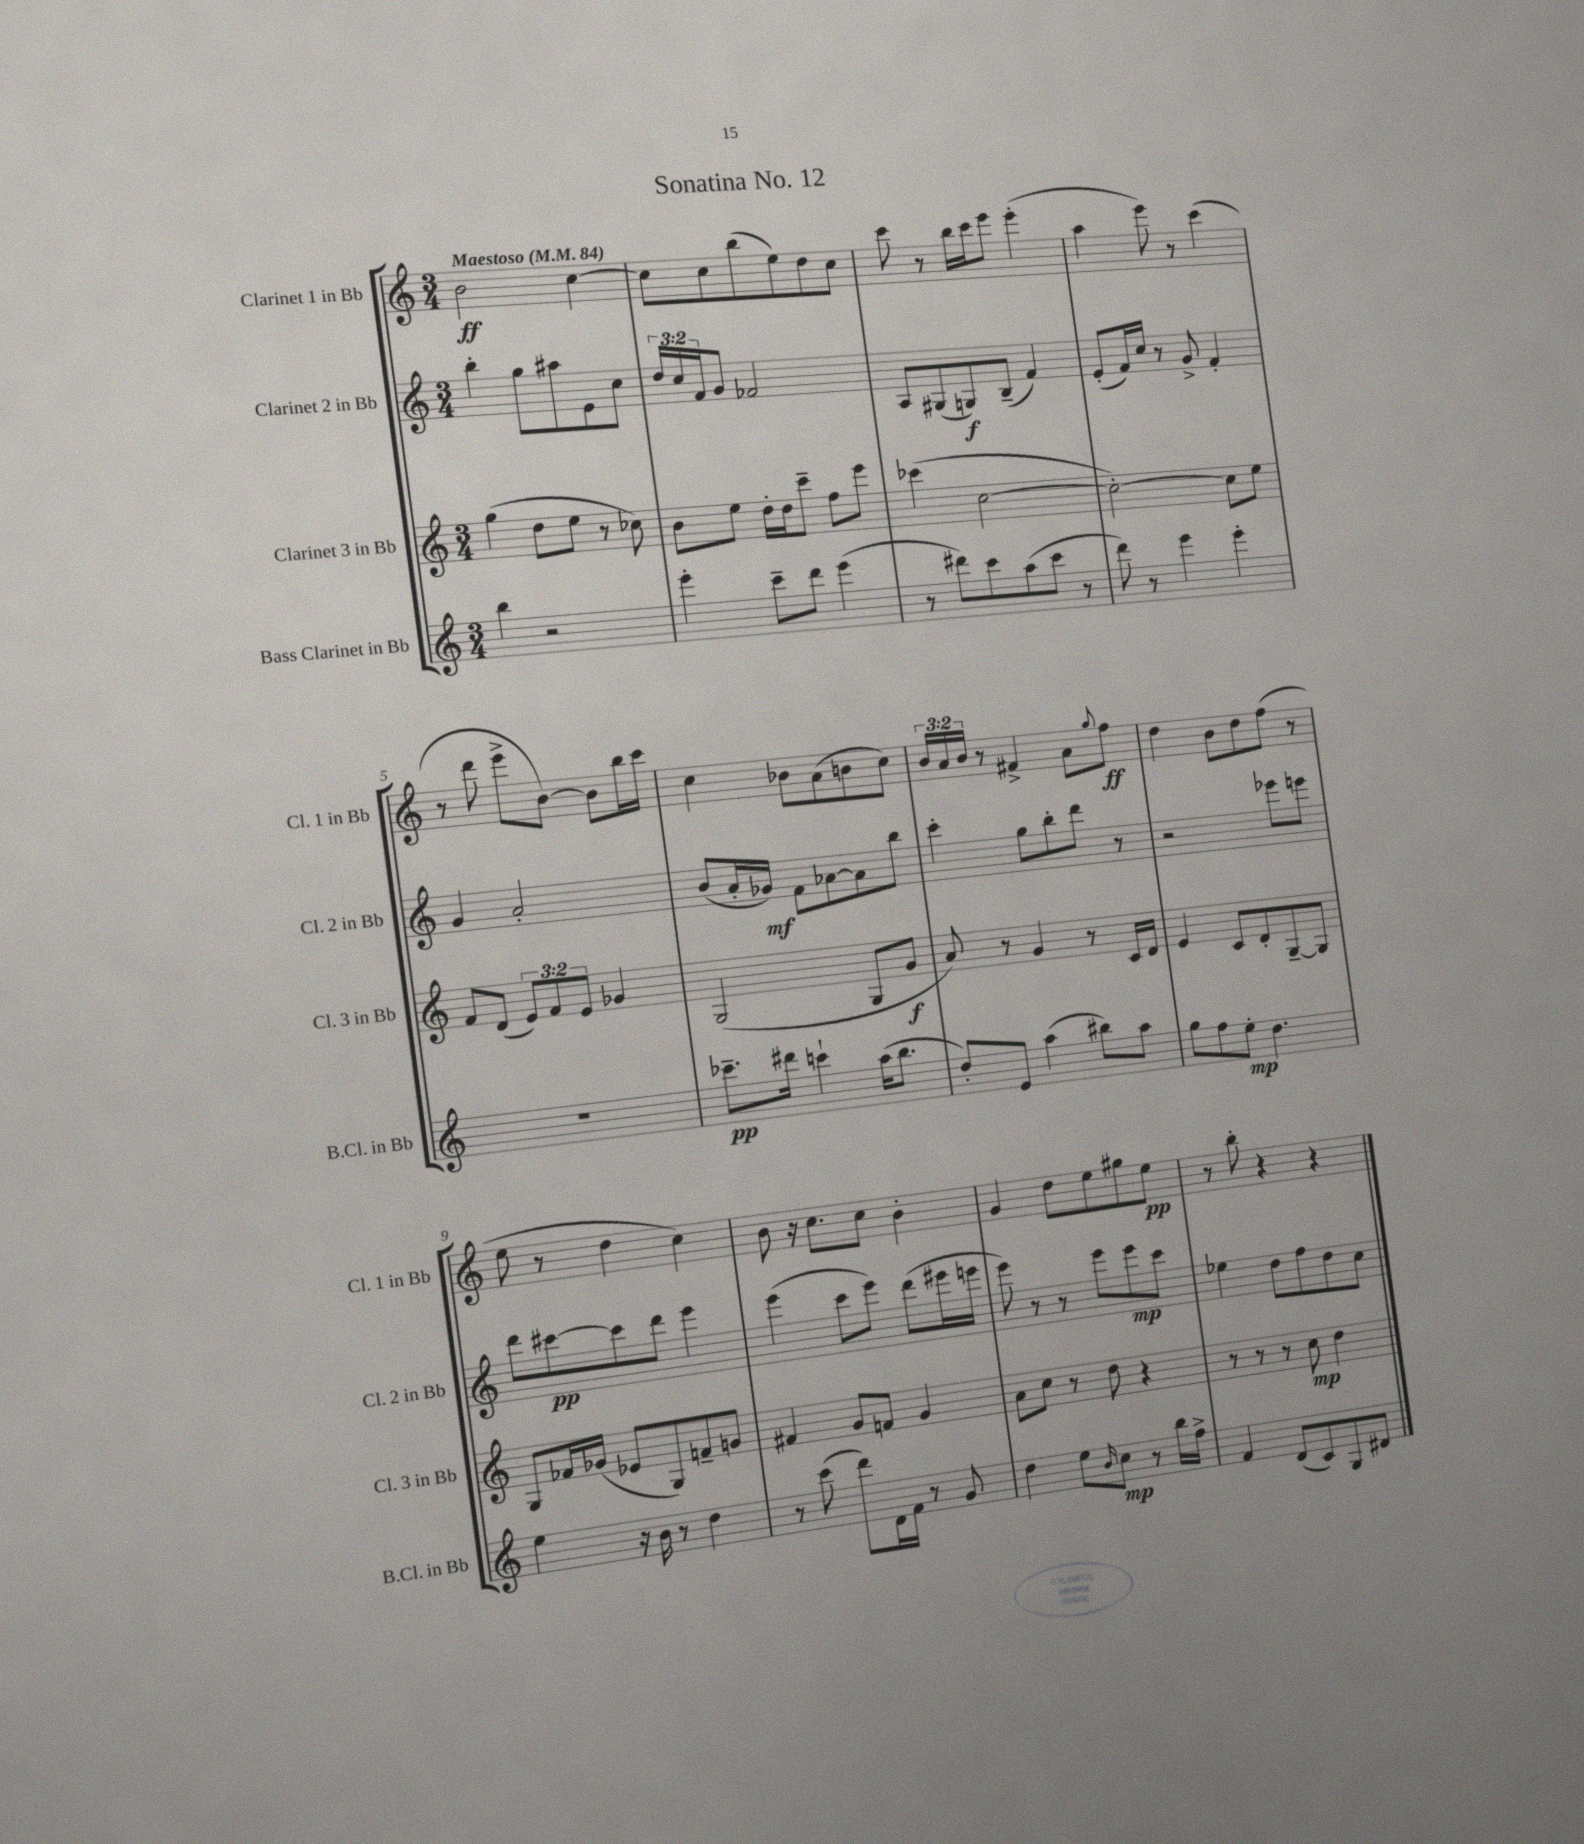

**kern	**dynam	**kern	**dynam	**kern	**dynam	**kern	**dynam
*part4	*part4	*part3	*part3	*part2	*part2	*part1	*part1
*staff4	*staff4	*staff3	*staff3	*staff2	*staff2	*staff1	*staff1
*I"Bass Clarinet in Bb	*	*I"Clarinet 3 in Bb	*	*I"Clarinet 2 in Bb	*	*I"Clarinet 1 in Bb	*
*I'B.Cl. in Bb	*	*I'Cl. 3 in Bb	*	*I'Cl. 2 in Bb	*	*I'Cl. 1 in Bb	*
*clefG2	*	*clefG2	*	*clefG2	*	*clefG2	*
*k[]	*	*k[]	*	*k[]	*	*k[]	*
*M3/4	*	*M3/4	*	*M3/4	*	*M3/4	*
*MM84	*	*MM84	*	*MM84	*	*MM84	*
=1	=1	=1	=1	=1	=1	=1	=1
!	!	!	!	!	!	!LO:TX:a:B:t=Maestoso	!
4bb\	.	(4gg\	.	4bb'\	.	2b\	ff
2r	.	8dd\L	.	8gg\L	.	.	.
.	.	8ee\J	.	8aa#X\	.	.	.
.	.	8r	.	8e\	.	[4cc\	.
.	.	8cc-X\)	.	8cc\J	.	.	.
=2	=2	=2	=2	=2	=2	=2	=2
4eee'\	.	8b\L	.	24dd/LL	.	8cc\L]	.
.	.	.	.	24cc/	.	.	.
.	.	.	.	24f/J	.	.	.
.	.	8ee\J	.	8g/J	.	8cc\	.
8ccc~\L	.	16dd'\LL	.	2f-X/	.	(8bb\	.
.	.	16dd\J	.	.	.	.	.
8ddd\J	.	8ccc~\J	.	.	.	8ee\)	.
(4eee\	.	8ff\L	.	.	.	8dd\	.
.	.	8eee\J	.	.	.	8cc\J	.
=3	=3	=3	=3	=3	=3	=3	=3
8r	.	(4ccc-X\	.	8A/L	.	8ccc\	.
8ddd#X\L)	.	.	.	(8G#X/	.	8r	.
8ccc\	.	[2cc\	.	8Gn/)	f	16bb\LL	.
.	.	.	.	.	.	16ccc\J	.
(8aa\	.	.	.	(8B~/J	.	8eee\J	.
8ccc\J	.	.	.	4f/)	.	(4eee'\	.
8r	.	.	.	.	.	.	.
=4	=4	=4	=4	=4	=4	=4	=4
8ddd\)	.	2cc'\_)	.	(8e'/L	.	4aa\	.
8r	.	.	.	16f/L)	.	.	.
.	.	.	.	16cc/JJ	.	.	.
4eee\	.	.	.	8r	.	8eee\)	.
.	.	.	.	8g^/	.	8r	.
4eee'\	.	8cc\L]	.	4f'/	.	(4ccc\	.
.	.	8ee\J	.	.	.	.	.
!!LO:LB:g=z
=5	=5	=5	=5	=5	=5	=5	=5
2.r	.	8f/L	.	4g/	.	8r	.
.	.	(8d/J	.	.	.	8ddd\	.
.	.	12e/L)	.	2a'/	.	8eee^\L	.
.	.	12f/	.	.	.	.	.
.	.	.	.	.	.	[8b\J)	.
.	.	12e/J	.	.	.	.	.
.	.	4g-X/	.	.	.	8b\L]	.
.	.	.	.	.	.	16bb\L	.
.	.	.	.	.	.	16ccc\JJ	.
=6	=6	=6	=6	=6	=6	=6	=6
8.ccc-X~\L	pp	(2G/	.	(8b/L	.	4cc\	.
.	.	.	.	16a'/L	.	.	.
16ddd#X\Jk	.	.	.	16g-X/JJ)	mf	.	.
4cccn`\	.	.	.	8f\L	.	8b-X\L	.
.	.	.	.	[8a-X\	.	(8a\	.
(16aa\KL	.	8G/L	.	8a-\]	.	8bn\	.
8.bb\J	.	.	.	.	.	.	.
.	.	8g/J	f	8bb\J	.	8cc\J)	.
=7	=7	=7	=7	=7	=7	=7	=7
8dd'/L)	.	8a/)	.	4ccc'\	.	24b/LL	.
.	.	.	.	.	.	24a/	.
.	.	.	.	.	.	24b/JJ	.
8e/J	.	8r	.	.	.	8r	.
(4aa\	.	4g/	.	8gg\L	.	4f#X^/	.
.	.	.	.	8bb'\	.	.	.
8bb#X\L)	.	8r	.	8ddd\J	.	8a\L	.
.	.	.	.	.	.	8qqgg/	.
8aa\J	.	16c/LL	.	8r	.	8ff\J	ff
.	.	16d/JJ	.	.	.	.	.
=8	=8	=8	=8	=8	=8	=8	=8
8gg\L	.	4e/	.	2r	.	4dd\	.
8ff\	.	.	.	.	.	.	.
8ee'\J	mp	8c/L	.	.	.	8b\L	.
4.dd\	.	8d'/	.	.	.	8dd\	.
.	.	[8G~/	.	8eee-X\L	.	(8ff\J	.
.	.	8G/J]	.	8eeen\J	.	8r	.
!!LO:LB:g=z
=9	=9	=9	=9	=9	=9	=9	=9
4ee\	.	8G/L	.	8ddd\L	.	8ee\	.
.	.	16f-X/L	.	[8ccc#X\	pp	8r	.
.	.	(16g-X/JJ	.	.	.	.	.
16r	.	8e-X/L	.	8ccc#\]	.	4dd\	.
16b\	.	.	.	.	.	.	.
8r	.	8G/)	.	8ddd\J	.	.	.
4dd\	.	8fn~/	.	4eee\	.	4cc\)	.
.	.	8gn/J	.	.	.	.	.
=10	=10	=10	=10	=10	=10	=10	=10
8r	.	4f#X/	.	(4eee\	.	8b\	.
(8ccc\	.	.	.	.	.	16r	.
.	.	.	.	.	.	8.cc\L	.
8ddd\L)	.	8g/L	.	8ccc\L	.	.	.
16d\L	.	8fn/J	.	8eee\J)	.	8cc\J	.
16f\JJ	.	.	.	.	.	.	.
8r	.	4g/	.	(8ddd\L	.	4b'\	.
8g/	.	.	.	16eee#X\L	.	.	.
.	.	.	.	16eeen\JJ	.	.	.
=11	=11	=11	=11	=11	=11	=11	=11
4dd\	.	8a\L	.	8eee\)	.	4g/	.
.	.	8cc\J	.	8r	.	.	.
8ee\L	.	8r	.	8r	.	8dd\L	.
16qqb/	.	.	.	.	.	.	.
8cc\J	mp	8dd\	.	8eee\L	.	8ee\	.
8r	.	4r	.	8eee\	mp	8gg#X\	.
16bb\LL	.	.	.	8ccc\J	.	8ee\J	pp
16ff^\JJ	.	.	.	.	.	.	.
=12	=12	=12	=12	=12	=12	=12	=12
4f/	.	8r	.	4ee-X\	.	8r	.
.	.	8r	.	.	.	8bb'\	.
(8d/L	.	8r	.	8dd\L	.	4r	.
8c/)	.	8cc\	mp	8ff\	.	.	.
8G/	.	4dd\	.	8dd\	.	4r	.
8d#X/J	.	.	.	8cc\J	.	.	.
==	==	==	==	==	==	==	==
*-	*-	*-	*-	*-	*-	*-	*-
